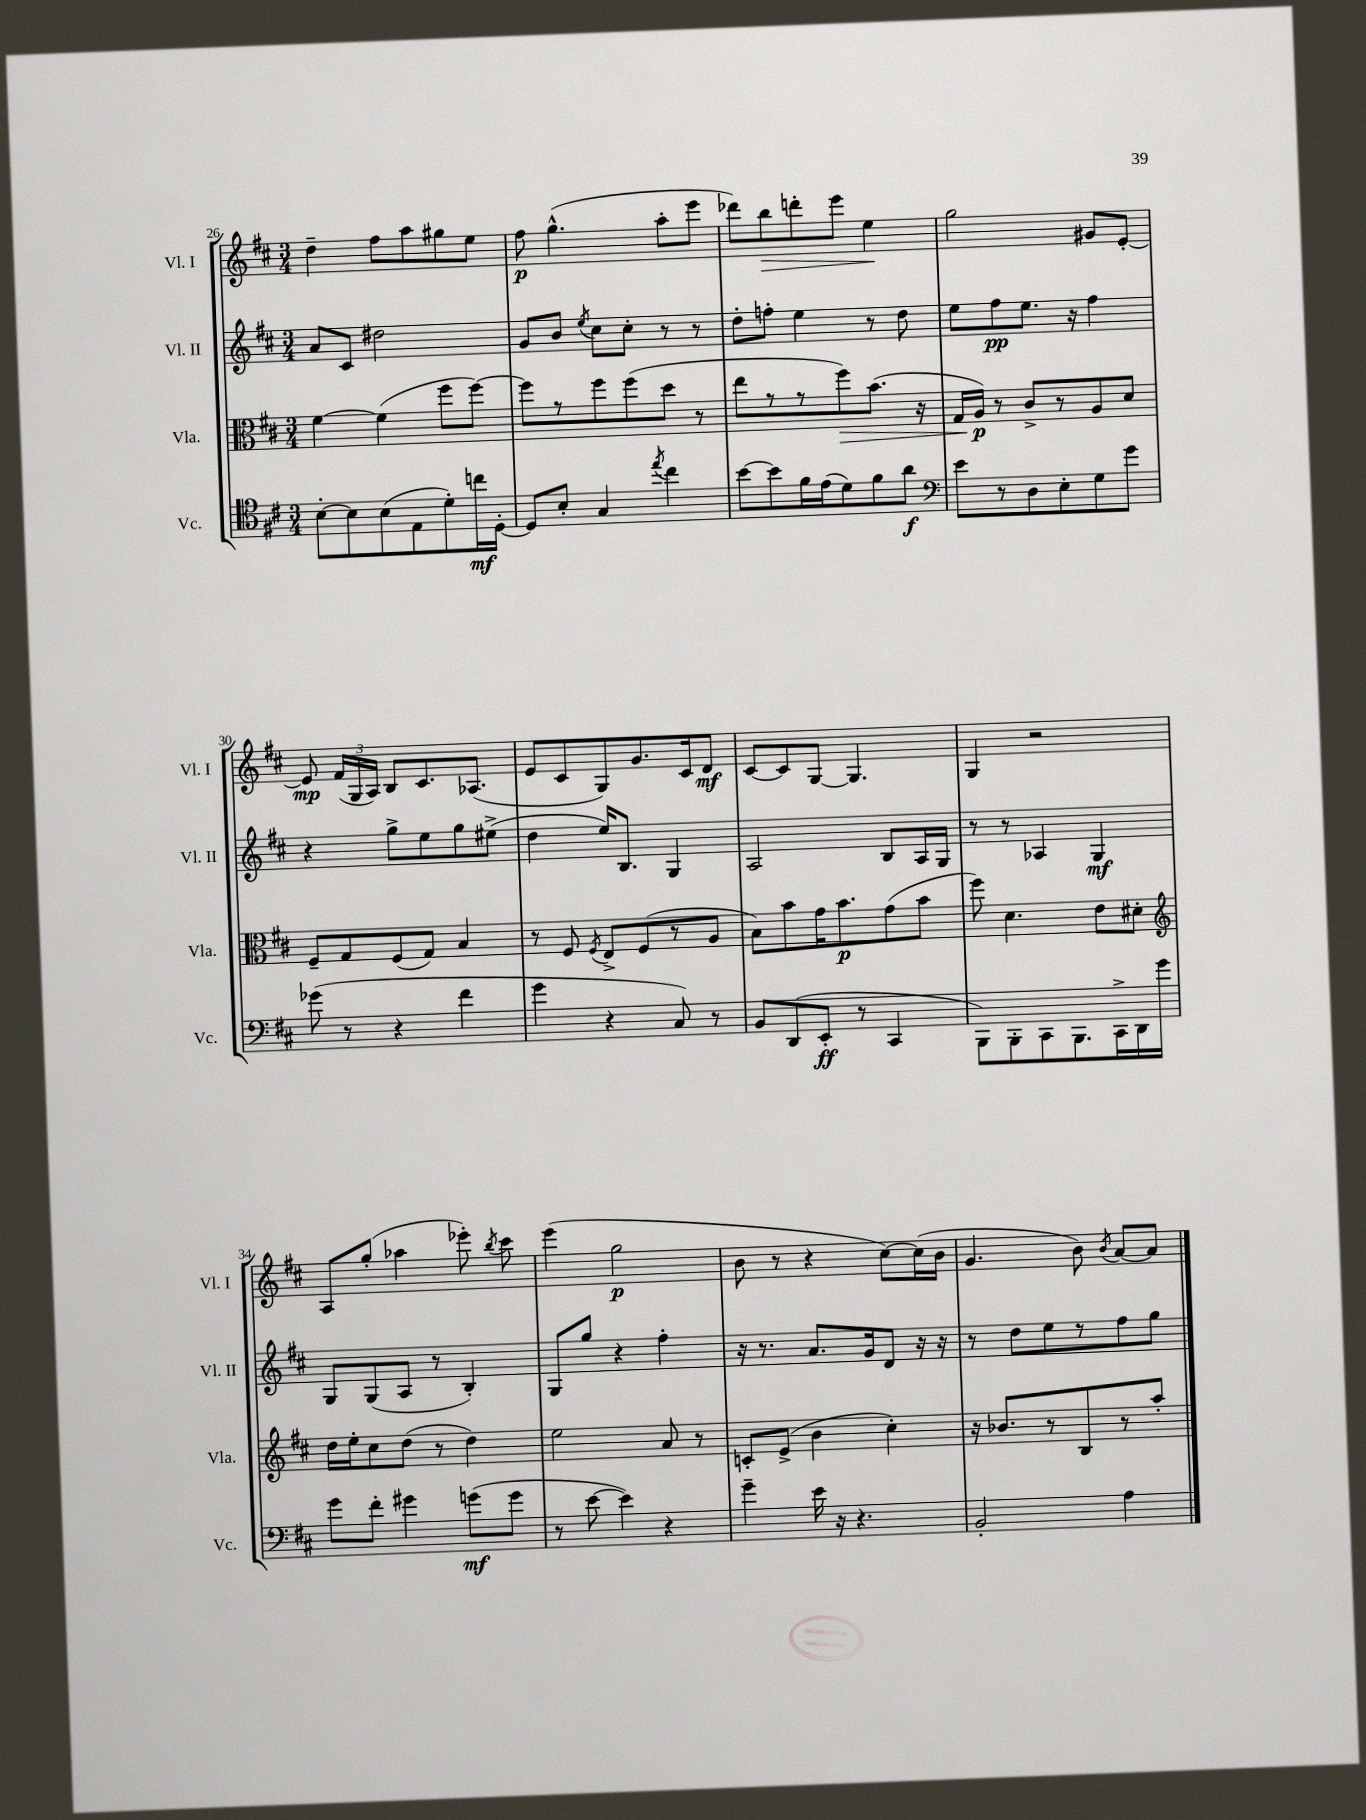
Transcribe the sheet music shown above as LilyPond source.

<<
\new StaffGroup <<
\new Staff = "s0" \with { instrumentName = "Vl. I" shortInstrumentName = "Vl. I" } {
    \clef treble \key d \major \numericTimeSignature \time 3/4
    \autoBeamOff d''4-- fis''8[ a''8 gis''8 e''8] |
    fis''8\p g''4.-^( a''8[-. e'''8] |
    des'''8[) b''8\> d'''8-. e'''8] e''4\! |
    g''2 gis'8[ e'8]~-. |
    e'8\mp \tuplet 3/2 { fis'16[( g16 a16]) } b8[ cis'8. aes8.]( |
    e'8[ cis'8 g8) g'8. cis'16 d'8]\mf |
    cis'8[~ cis'8 g8]~ g4. |
    g4 r2 |
    a8[ g''8]-.( aes''4 ees'''8-.) \acciaccatura { b''8 } cis'''8 |
    e'''4( g''2\p |
    b'8 r8 r4 cis''8[~) cis''16( b'16] |
    g'4. b'8) \acciaccatura { b'8 } a'8[~ a'8] \bar "|." |
}
\new Staff = "s1" \with { instrumentName = "Vl. II" shortInstrumentName = "Vl. II" } {
    \clef treble \key d \major \numericTimeSignature \time 3/4
    \autoBeamOff a'8[ cis'8] dis''2 |
    g'8[ b'8] \acciaccatura { e''8 } cis''8[ cis''8]-. r8 r8 |
    d''8[-. f''8]-. e''4 r8 d''8 |
    e''8[ fis''8\pp e''8.] r16 fis''4 |
    r4 g''8[-> e''8 g''8 eis''8]->( |
    d''4 e''16[) b8.] g4 |
    a2 b8[ a16 g16] |
    r8 r8 aes4 g4\mf |
    g8[ g8( a8] r8 b4-.) |
    g8[ g''8] r4 fis''4-. |
    r16 r8. a'8.[ g'16 d'8] r16 r16 |
    r8 d''8[ e''8 r8 fis''8 g''8] \bar "|." |
}
\new Staff = "s2" \with { instrumentName = "Vla." shortInstrumentName = "Vla." } {
    \clef alto \key d \major \numericTimeSignature \time 3/4
    \autoBeamOff fis'4~ fis'4( fis''8[ fis''8]~) |
    fis''8[ r8 fis''8 fis''8( d''8] r8 |
    e''8[ r8 r8 fis''8\>) b'8.]( r16 |
    g16[ a16]\p\!) r8 cis'8[-> r8 a8 d'8] |
    fis8[-- g8 fis8( g8]) b4 |
    r8 fis8 \acciaccatura { fis8 } e8[-> fis8( r8 a8] |
    b8[) b'8 g'16 b'8.\p g'8( b'8] |
    fis''8) d'4. e'8[ dis'8]-. |
    \clef treble d''16[ e''16-. cis''8 d''8]( r8 d''4) |
    e''2 a'8 r8 |
    c'8[-. e'8]->( b'4 cis''4-.) |
    r16 bes'8.[ r8 b8 r8 a''8]-. \bar "|." |
}
\new Staff = "s3" \with { instrumentName = "Vc." shortInstrumentName = "Vc." } {
    \clef tenor \key d \major \numericTimeSignature \time 3/4
    \autoBeamOff b8[~-. b8 b8( e8 d'8-.) c''16\mf d16]~-. |
    d8[ b8]-. g4 \acciaccatura { e''8 } cis''4 |
    b'8[~ b'8 fis'16 e'16( d'8) fis'8 a'8]\f |
    \clef bass e'8[ r8 d8 e8-. g8 g'8] |
    ges'8( r8 r4 fis'4 |
    g'4 r4 cis8) r8 |
    b,8[ d,8( e,8]-.\ff r8 cis,4 |
    b,,8[) b,,8-. cis,8 b,,8. cis,16-> d,16 g'16] |
    g'8[ fis'8]-. gis'4 g'8[\mf( g'8] |
    r8 e'8~ e'4) r4 |
    g'4-- e'16 r16 r4. |
    b,2-. a4 \bar "|." |
}
>>
>>
\layout { \context { \Score currentBarNumber = #26 } }
